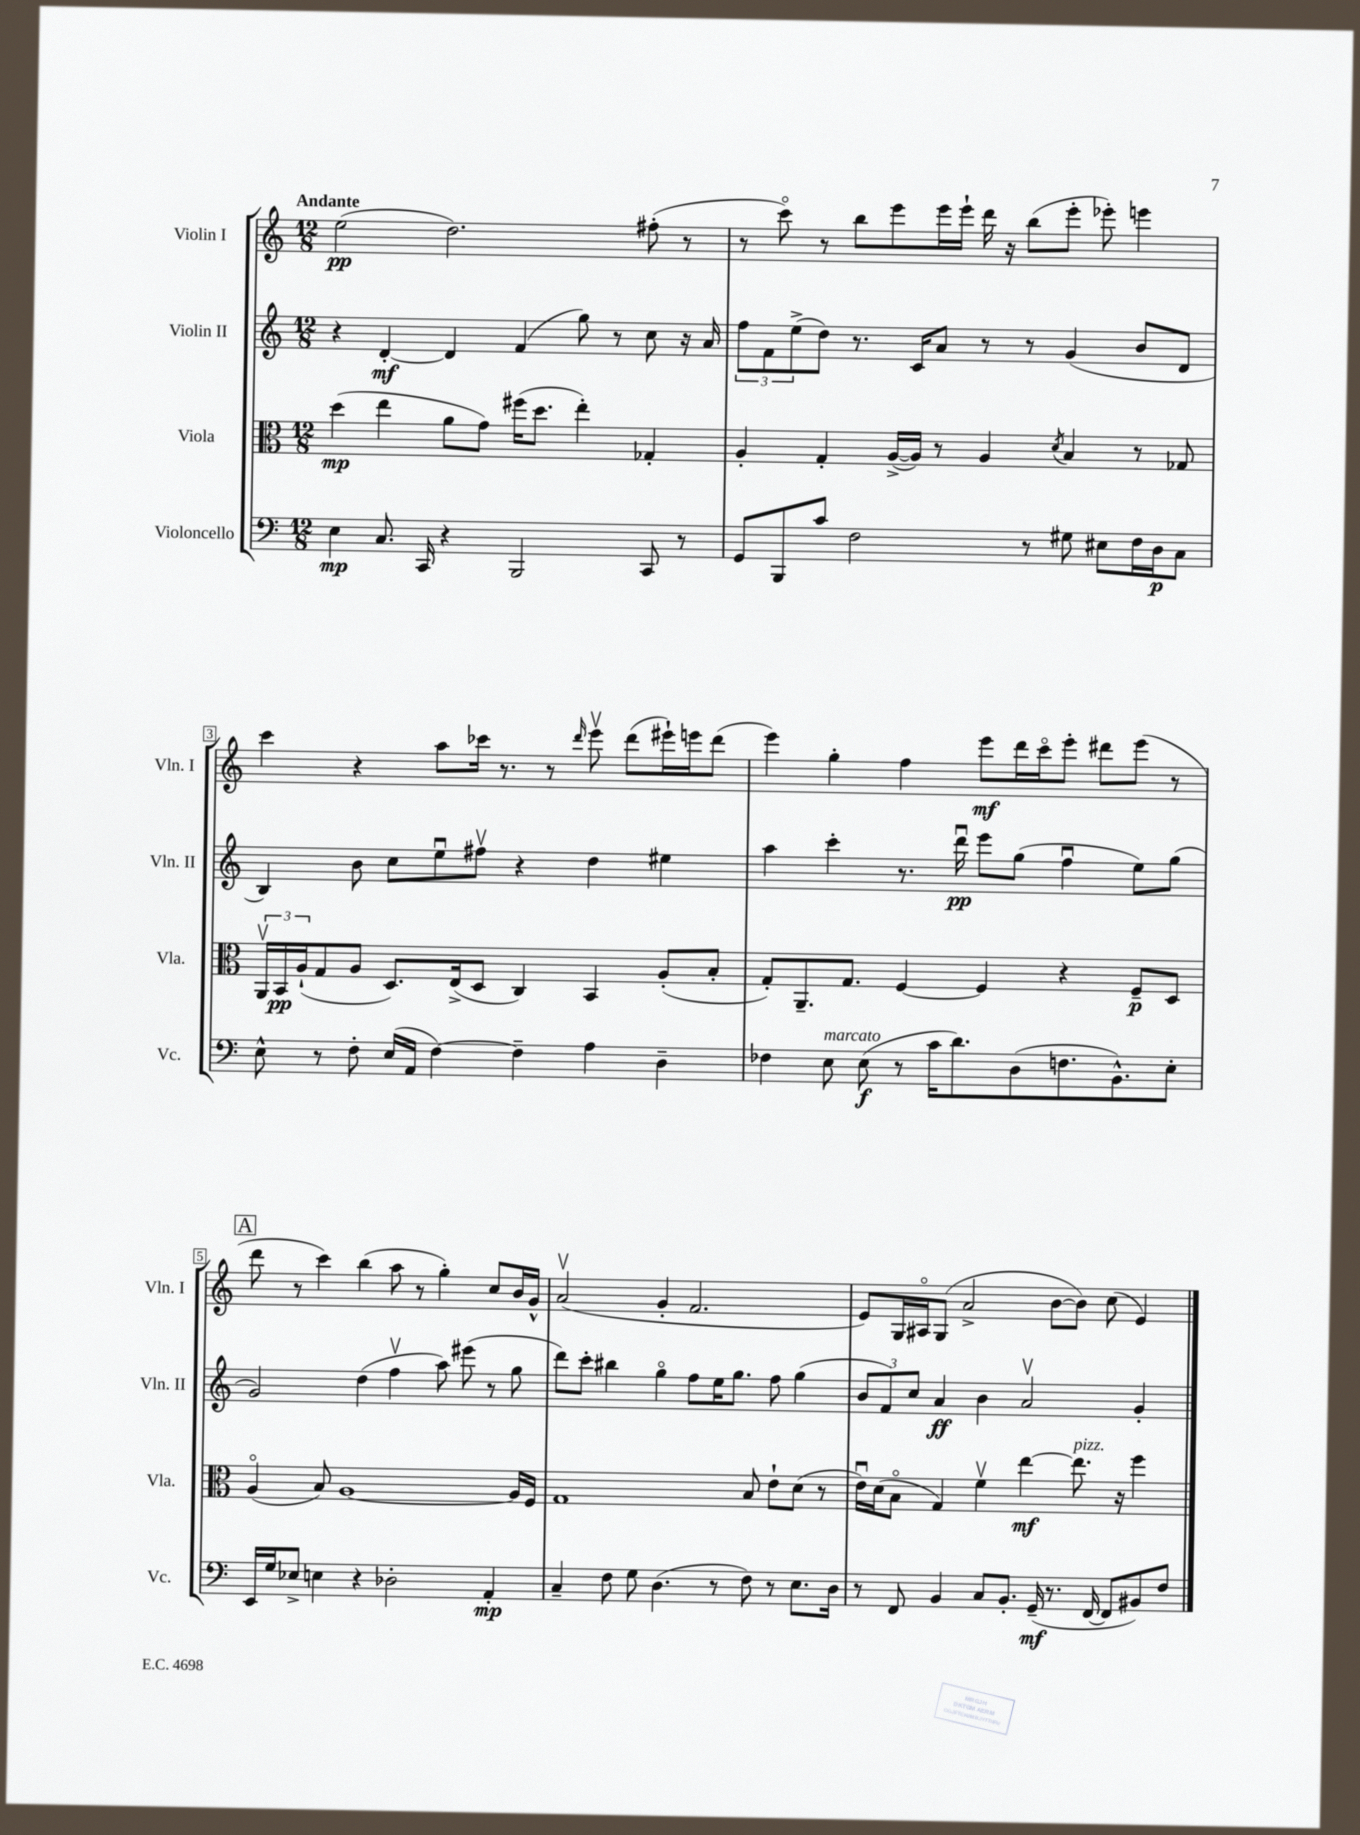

**kern	**dynam	**kern	**dynam	**kern	**dynam	**kern	**dynam
*part4	*part4	*part3	*part3	*part2	*part2	*part1	*part1
*staff4	*staff4	*staff3	*staff3	*staff2	*staff2	*staff1	*staff1
*I"Violoncello	*	*I"Viola	*	*I"Violin II	*	*I"Violin I	*
*I'Vc.	*	*I'Vla.	*	*I'Vln. II	*	*I'Vln. I	*
*clefF4	*	*clefC3	*	*clefG2	*	*clefG2	*
*k[]	*	*k[]	*	*k[]	*	*k[]	*
*M12/8	*	*M12/8	*	*M12/8	*	*M12/8	*
=1	=1	=1	=1	=1	=1	=1	=1
!	!	!	!	!	!	!LO:TX:a:B:t=Andante	!
4E\	mp	(4dd\	mp	4r	.	(2ee\	pp
8.C/	.	4ee\	.	[4d'/	mf	.	.
16CC/	.	.	.	.	.	.	.
4r	.	8a\L	.	4d/]	.	2.dd\)	.
.	.	8g\J)	.	.	.	.	.
2BBB/	.	(16ff#X\KL	.	(4f/	.	.	.
.	.	8.dd\J	.	.	.	.	.
.	.	4ee'\)	.	8gg\)	.	.	.
.	.	.	.	8r	.	.	.
8CC/	.	4G-X'/	.	8cc\	.	(8ff#X'\	.
8r	.	.	.	16r	.	8r	.
.	.	.	.	16a/	.	.	.
=2	=2	=2	=2	=2	=2	=2	=2
8GG/L	.	4A'/	.	12ff\L	.	8r	.
.	.	.	.	12f\	.	.	.
8BBB/	.	.	.	.	.	8ccc\)	.
.	.	.	.	(12ee^\	.	.	.
8c/J	.	4G'/	.	8dd\J)	.	8r	.
2F\	.	.	.	8.r	.	8bb\L	.
.	.	([16A^/LL	.	.	.	8eee\	.
.	.	16A/JJ])	.	16c/KL	.	.	.
.	.	8r	.	8a/J	.	16eee\L	.
.	.	.	.	.	.	16eee`\JJ	.
.	.	4A/	.	8r	.	16ddd\	.
.	.	.	.	.	.	16r	.
8r	.	.	.	8r	.	(8bb\L	.
.	.	8qd/	.	.	.	.	.
8G#X\	.	4B/	.	(4g/	.	8eee'\J	.
8E#X\L	.	.	.	.	.	8eee-X'\)	.
16F\L	.	8r	.	8b/L	.	4eeen\	.
16D\J	p	.	.	.	.	.	.
8C\J	.	8G-X/	.	8d/J	.	.	.
!!LO:LB:g=z
=3	=3	=3	=3	=3	=3	=3	=3
8E^^\	.	24AAv/LL	.	4B/)	.	4ccc\	.
.	.	24BB/	pp	.	.	.	.
.	.	(24A`/J	.	.	.	.	.
8r	.	8G/	.	.	.	.	.
8F'\	.	8A/J	.	8b\	.	4r	.
(16E/LL	.	8.D/L)	.	8cc\L	.	.	.
16AA/JJ	.	.	.	.	.	.	.
[4F\)	.	.	.	8eeu\	.	8aa\L	.
.	.	(16E^/k	.	.	.	.	.
.	.	8D/J	.	8ff#Xv\J	.	16ccc-X\Jk	.
.	.	.	.	.	.	8.r	.
4F~\]	.	4C/)	.	4r	.	.	.
.	.	.	.	.	.	8r	.
.	.	.	.	.	.	16qqddd/	.
4A\	.	4BB/	.	4dd\	.	8eeev\	.
.	.	.	.	.	.	(8ddd\L	.
4D~\	.	(8A'/L	.	4ee#X\	.	16eee#X`\L)	.
.	.	.	.	.	.	16eeen\J	.
.	.	8B'/J	.	.	.	(8ddd\J	.
=4	=4	=4	=4	=4	=4	=4	=4
4F-X\	.	8G'/L)	.	4aa\	.	4eee\)	.
.	.	8.AA~/	.	.	.	.	.
!LO:TX:a:i:t=marcato	!	!	!	!	!	!	!
8E\	.	.	.	4ccc'\	.	4gg'\	.
.	.	8.G/J	.	.	.	.	.
(8E\	f	.	.	.	.	.	.
8r	.	[4F/	.	8.r	.	4ff\	.
16c\KL	.	.	.	.	.	.	.
8.d\)	.	.	.	16dddu\	pp	.	.
.	.	4F/]	.	8eee\L	.	8eee\L	mf
(8D\	.	.	.	(8gg\J	.	16ddd\L	.
.	.	.	.	.	.	16ccc\J	.
8.Fn\	.	4r	.	4ffu\	.	8eee'\J	.
.	.	.	.	.	.	8ddd#X\L	.
8.BB^^\)	.	.	.	.	.	.	.
.	.	8F~/L	p	8ee\L)	.	(8eee\J	.
8E'\J	.	8D/J	.	(8gg\J	.	8r	.
!!LO:LB:g=z
!!LO:REH:place=s1:t=A
=5	=5	=5	=5	=5	=5	=5	=5
16EE/LL	.	(4A/	.	2g/)	.	8ddd\	.
16G/J	.	.	.	.	.	.	.
8E-X^/J	.	.	.	.	.	8r	.
4En\	.	8B/)	.	.	.	4ccc\)	.
.	.	[1A	.	.	.	.	.
4r	.	.	.	(4dd\	.	(4bb\	.
2D-X'\	.	.	.	4ffv\	.	8aa\	.
.	.	.	.	.	.	8r	.
.	.	.	.	8aa\)	.	4gg'\)	.
.	.	.	.	(8eee#X\	.	.	.
4AA'/	mp	.	.	8r	.	8cc/L	.
.	.	16A/LL]	.	8gg\	.	16b/L	.
.	.	16F/JJ	.	.	.	16g^^/JJ	.
=6	=6	=6	=6	=6	=6	=6	=6
4C~/	.	1G	.	8ddd\L)	.	(2av/	.
.	.	.	.	8ccc'\J	.	.	.
8F\	.	.	.	4bb#X\	.	.	.
8G\	.	.	.	.	.	.	.
(4.D\	.	.	.	4gg\	.	4g'/	.
.	.	.	.	8ff\L	.	2.f/	.
8r	.	.	.	16ee\K	.	.	.
.	.	.	.	8.gg\J	.	.	.
8F\)	.	8B/	.	.	.	.	.
8r	.	8e`\L	.	8ff\	.	.	.
8.E\L	.	(8d\J	.	(4gg\	.	.	.
.	.	8r	.	.	.	.	.
16D\Jk	.	.	.	.	.	.	.
=7	=7	=7	=7	=7	=7	=7	=7
8r	.	16eu\LL)	.	12b/L	.	8e/L)	.
.	.	(16d\J	.	.	.	.	.
.	.	.	.	12f/)	.	.	.
8FF/	.	8B\J	.	.	.	16G/L	.
.	.	.	.	12cc/J	.	.	.
.	.	.	.	.	.	16A#X/J	.
4BB/	.	4G/)	.	4a/	ff	(8G/J	.
.	.	.	.	.	.	2a^/	.
8C/L	.	4fv\	.	4b\	.	.	.
8.BB'/J	.	.	.	.	.	.	.
.	.	[4ee\	mf	2av/	.	.	.
(16GG~/	mf	.	.	.	.	.	.
8.r	.	.	.	.	.	[8b\L	.
!	!	!LO:TX:a:i:t=pizz.	!	!	!	!	!
.	.	8.ee\]	.	.	.	8b\J])	.
[16FF/	.	.	.	.	.	.	.
8FF/L]	.	.	.	.	.	(8cc\	.
.	.	16r	.	.	.	.	.
8BB#X/)	.	4ff\	.	4g'/	.	4e/)	.
8F/J	.	.	.	.	.	.	.
==	==	==	==	==	==	==	==
*-	*-	*-	*-	*-	*-	*-	*-
